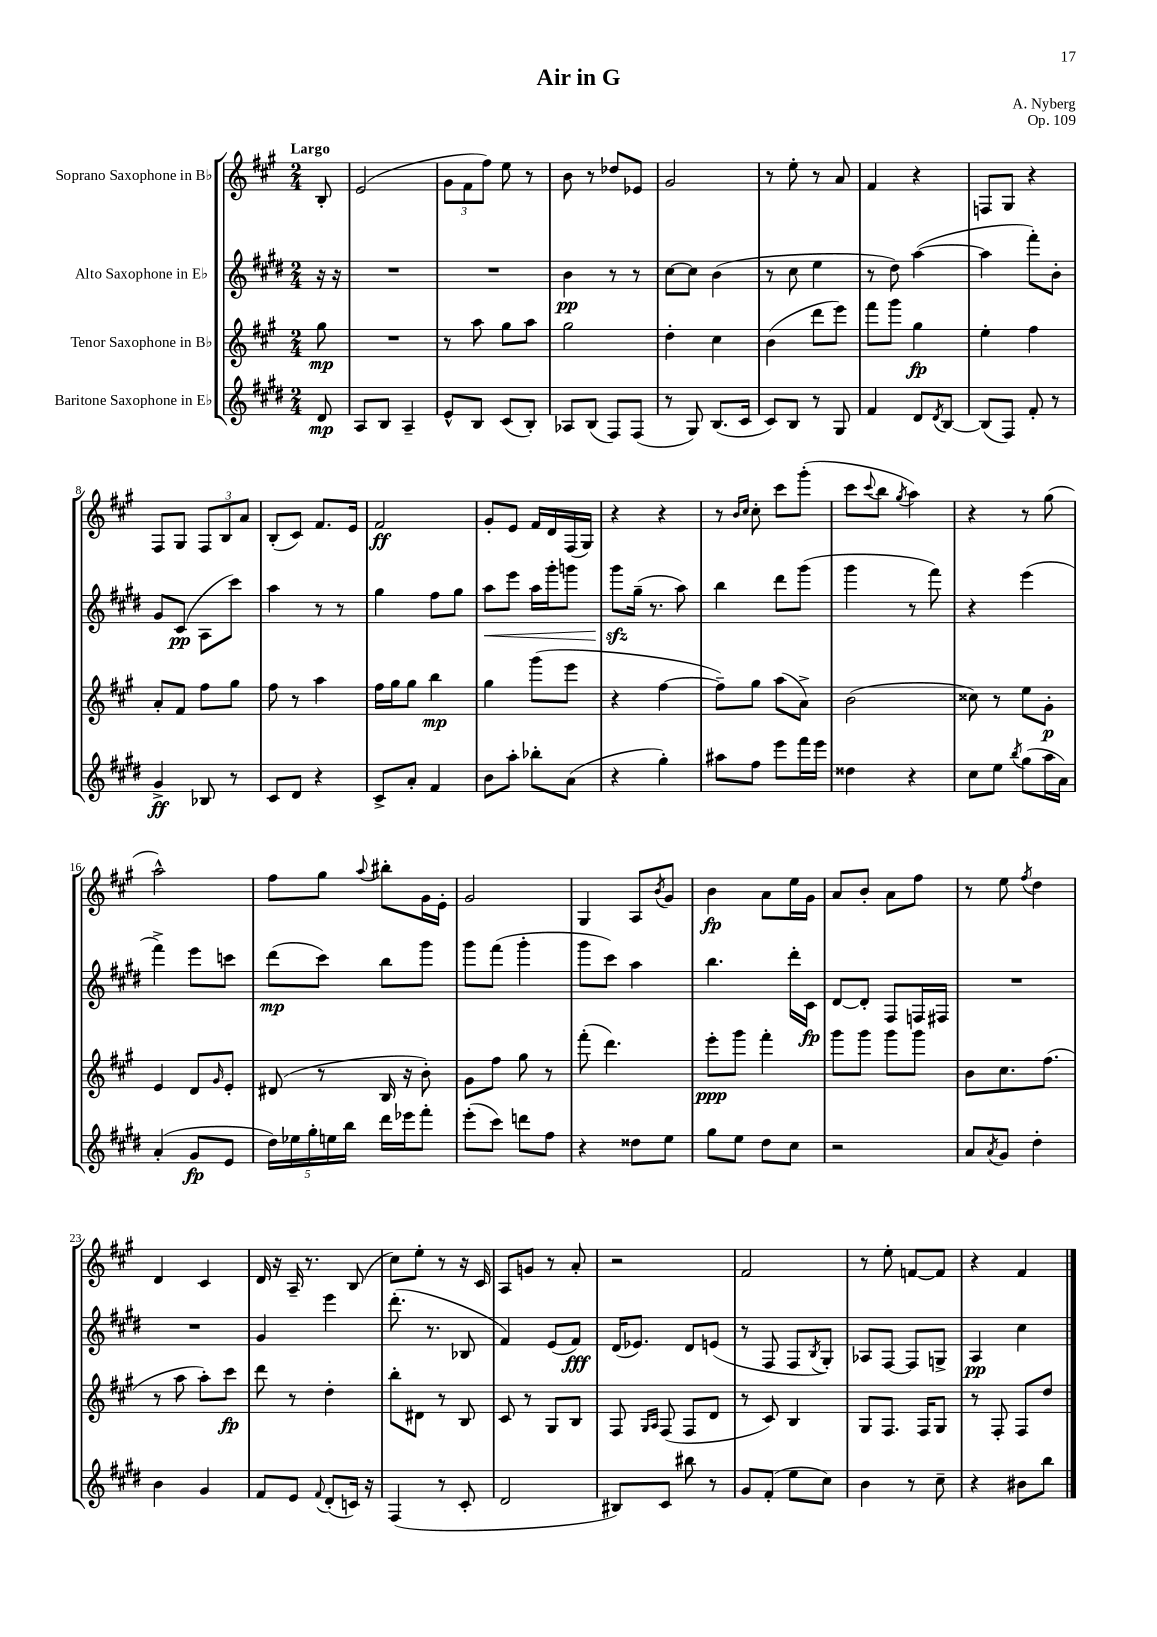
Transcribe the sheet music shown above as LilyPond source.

\header { title = "Air in G" composer = "A. Nyberg" opus = "Op. 109" }
<<
\new StaffGroup <<
\new Staff = "s0" \with { instrumentName = "Soprano Saxophone in Bb" } {
    \clef treble \key a \major \numericTimeSignature \time 2/4 \partial 8 \tempo "Largo"
    b8-. |
    e'2( |
    \tuplet 3/2 { gis'8 fis'8 fis''8) } e''8 r8 |
    b'8 r8 des''8 ees'8 |
    gis'2 |
    r8 e''8-. r8 a'8 |
    fis'4 r4 |
    f8 gis8 r4 |
    fis8 gis8 \tuplet 3/2 { fis8 b8 a'8 } |
    b8-.( cis'8) fis'8. e'16 |
    fis'2\ff |
    gis'8-. e'8 fis'16 d'16 fis16( gis16) |
    r4 r4 |
    r8 \grace { b'16 cis''16 } cis''8-. cis'''8 gis'''8-.( |
    cis'''8 \appoggiatura { cis'''8 } b''8 \acciaccatura { gis''8 } a''4) |
    r4 r8 gis''8( |
    a''2-^) |
    fis''8 gis''8 \appoggiatura { a''8 } bis''8-. gis'16 e'16-. |
    gis'2 |
    gis4 a8 \acciaccatura { b'8 } gis'8 |
    b'4\fp a'8 e''16 gis'16 |
    a'8 b'8-. a'8 fis''8 |
    r8 e''8 \acciaccatura { fis''8 } d''4 |
    d'4 cis'4 |
    d'16 r16 a16-- r8. b8( |
    cis''8) e''8-. r8 r16 cis'16 |
    a8 g'8 r8 a'8-. |
    r2 |
    fis'2 |
    r8 e''8-. f'8~ f'8 |
    r4 fis'4 \bar "|." |
}
\new Staff = "s1" \with { instrumentName = "Alto Saxophone in Eb" } {
    \clef treble \key e \major \numericTimeSignature \time 2/4 \partial 8
    r16 r16 |
    R2 |
    R2 |
    b'4\pp r8 r8 |
    cis''8~ cis''8 b'4( |
    r8 cis''8 e''4 |
    r8 dis''8) a''4~( |
    a''4 fis'''8-.) b'8-. |
    gis'8 cis'8\pp( a8 cis'''8) |
    a''4 r8 r8 |
    gis''4 fis''8 gis''8 |
    a''8\< e'''8 a''16 gis'''16-. g'''8 |
    gis'''8\sfz\! gis''16--( r8. a''8) |
    b''4 dis'''8 gis'''8( |
    gis'''4 r8 fis'''8) |
    r4 e'''4( |
    fis'''4->) e'''8 c'''8 |
    dis'''8\mp( cis'''8) b''8 gis'''8 |
    gis'''8 fis'''8( gis'''4-. |
    gis'''8 cis'''8) a''4 |
    b''4. dis'''16-. cis'16\fp |
    dis'8~ dis'8-. fis8 f16 fis16 |
    R2 |
    R2 |
    gis'4 e'''4 |
    dis'''8.-.( r8. bes8 |
    fis'4) e'8( fis'8\fff) |
    dis'16( ees'8.) dis'8 e'8( |
    r8 fis8 fis8 \acciaccatura { b8 } gis8-.) |
    aes8 fis8~ fis8 g8-> |
    a4\pp cis''4 \bar "|." |
}
\new Staff = "s2" \with { instrumentName = "Tenor Saxophone in Bb" } {
    \clef treble \key a \major \numericTimeSignature \time 2/4 \partial 8
    gis''8\mp |
    R2 |
    r8 a''8 gis''8 a''8 |
    gis''2 |
    d''4-. cis''4 |
    b'4( d'''8 e'''8) |
    fis'''8 gis'''8 gis''4\fp |
    e''4-. fis''4 |
    a'8-. fis'8 fis''8 gis''8 |
    fis''8 r8 a''4 |
    fis''16 gis''16 gis''8 b''4\mp |
    gis''4 gis'''8( e'''8 |
    r4 fis''4~ |
    fis''8--) gis''8 a''8( a'8->) |
    b'2( |
    cisis''8) r8 e''8 gis'8-.\p |
    e'4 d'8 \grace { gis'16 } e'8-. |
    dis'8( r8 b16 r16 b'8-.) |
    gis'8 fis''8 gis''8 r8 |
    fis'''8-.( d'''4.) |
    e'''8-.\ppp gis'''8 fis'''4-. |
    gis'''8 gis'''8 gis'''8 gis'''8 |
    b'8 cis''8. fis''8.( |
    r8 a''8 a''8-.) cis'''8\fp |
    d'''8 r8 d''4-. |
    b''8-. dis'8 r8 b8 |
    cis'8 r8 gis8 b8 |
    fis8 \grace { gis16 a16 } fis8( fis8 d'8 |
    r8 cis'8) b4 |
    gis8 fis8. fis16 gis8 |
    r8 fis8-. fis8 d''8 \bar "|." |
}
\new Staff = "s3" \with { instrumentName = "Baritone Saxophone in Eb" } {
    \clef treble \key e \major \numericTimeSignature \time 2/4 \partial 8
    dis'8\mp |
    a8 b8 a4-- |
    e'8-^ b8 cis'8( b8-.) |
    aes8 b8( fis8) fis8( |
    r8 gis8) b8.( cis'16 |
    cis'8) b8 r8 gis8 |
    fis'4 dis'8 \acciaccatura { dis'8 } b8~ |
    b8( fis8) fis'8-. r8 |
    gis'4->\ff bes8 r8 |
    cis'8 dis'8 r4 |
    cis'8-> a'8-. fis'4 |
    b'8 a''8-. bes''8-. a'8( |
    r4 gis''4-.) |
    ais''8 fis''8 e'''8 fis'''16 e'''16 |
    disis''4 r4 |
    cis''8 e''8 \acciaccatura { b''8 } gis''8( a''16 a'16) |
    a'4-.( gis'8\fp e'8 |
    \tuplet 5/4 { dis''16) ees''16 gis''16-. e''16 b''16 } dis'''16 ees'''16 fis'''8-. |
    e'''8-.( cis'''8) d'''8 fis''8 |
    r4 disis''8 e''8 |
    gis''8 e''8 dis''8 cis''8 |
    r2 |
    a'8 \acciaccatura { a'8 } gis'8 dis''4-. |
    b'4 gis'4 |
    fis'8 e'8 \appoggiatura { fis'8 } dis'8-.( c'16) r16 |
    fis4( r8 cis'8-. |
    dis'2 |
    bis8) cis'8 bis''8 r8 |
    gis'8 fis'8-.( e''8 cis''8) |
    b'4 r8 cis''8-- |
    r4 bis'8 b''8 \bar "|." |
}
>>
>>
